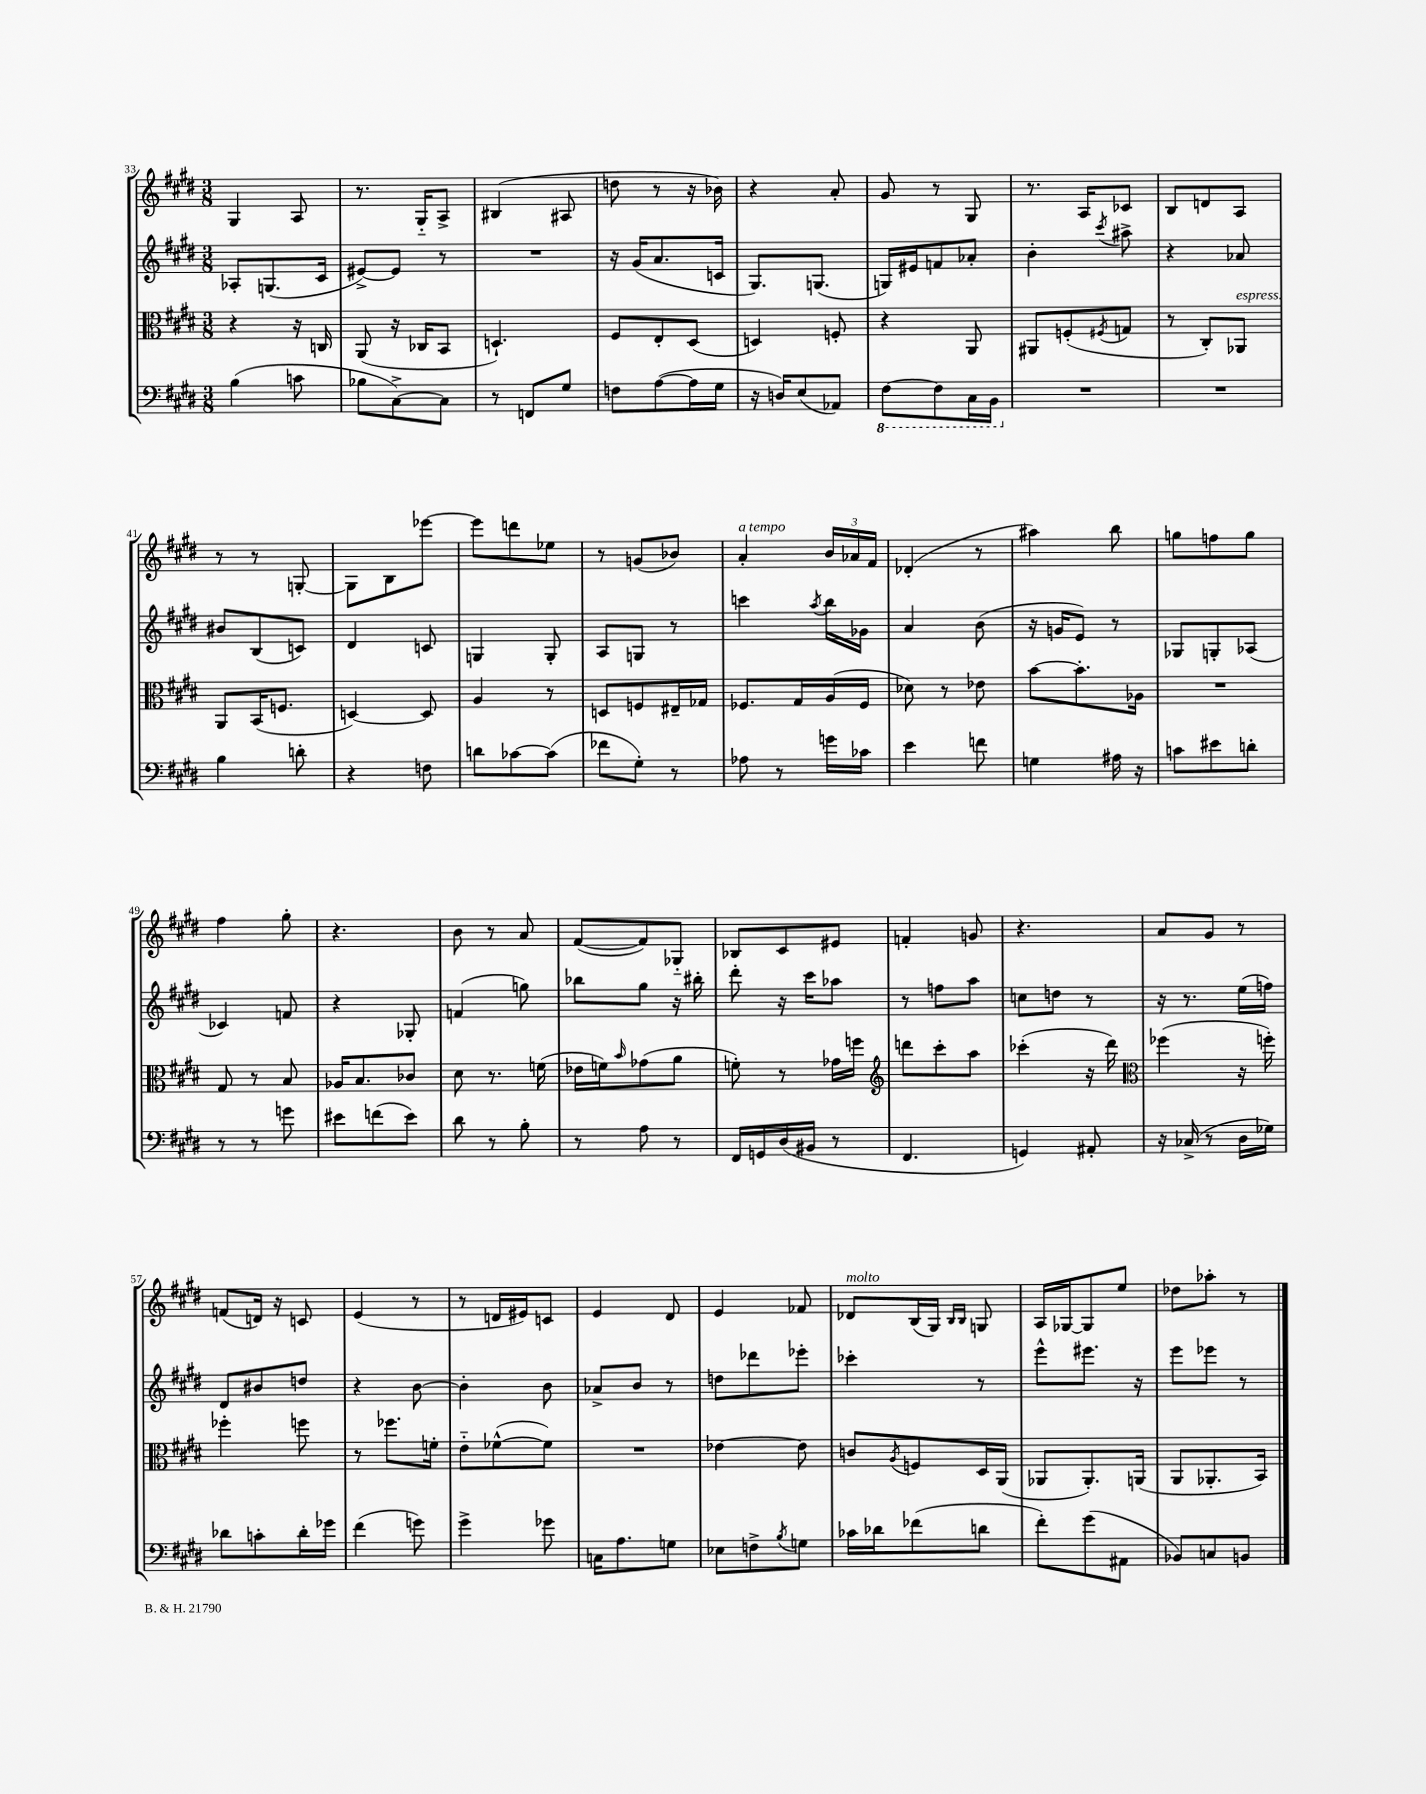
<<
\new StaffGroup <<
\new Staff = "s0" {
    \clef treble \key e \major \numericTimeSignature \time 3/8
    gis4 a8 |
    r8. gis16-_ a8-> |
    bis4( ais8 |
    d''8 r8 r16 bes'16) |
    r4 a'8-. |
    gis'8 r8 gis8 |
    r8. a16 ces'8 |
    b8 d'8 a8 |
    r8 r8 g8~-. |
    g8 b8 ees'''8~ |
    ees'''8 d'''8 ees''8 |
    r8 g'8( bes'8) |
    a'4-.^\markup { \italic "a tempo" } \tuplet 3/2 { b'16 aes'16 fis'16 } |
    des'4-.( r8 |
    ais''4) b''8 |
    g''8 f''8 g''8 |
    fis''4 gis''8-. |
    r4. |
    b'8 r8 a'8 |
    fis'8~( fis'8) ges8-_ |
    bes8 cis'8 eis'8 |
    f'4-. g'8 |
    r4. |
    a'8 gis'8 r8 |
    f'8( d'16) r16 c'8 |
    e'4( r8 |
    r8 d'16 eis'16) c'8 |
    e'4 dis'8 |
    e'4 fes'8 |
    des'8^\markup { \italic "molto" } b16( gis16) \grace { b16 b16 } g8 |
    a16 ges16~ ges8 e''8 |
    des''8 aes''8-. r8 \bar "|." |
}
\new Staff = "s1" {
    \clef treble \key e \major \numericTimeSignature \time 3/8
    aes8-. g8.( cis'16 |
    eis'8~->) eis'8 r8 |
    R4. |
    r16 gis'16( a'8. c'16 |
    gis8.) g8.( |
    g16) eis'16 f'8 aes'8-. |
    b'4-. \acciaccatura { cis'''8 } ais''8-> |
    r4 aes'8 |
    bis'8 b8( c'8) |
    dis'4 c'8 |
    g4 g8-. |
    a8 g8 r8 |
    c'''4 \acciaccatura { a''8 } b''16 ges'16 |
    a'4 b'8( |
    r16 g'16 e'8) r8 |
    ges8 g8-. aes8( |
    ces'4) f'8 |
    r4 ges8-. |
    f'4( g''8) |
    bes''8 gis''8 r16 bis''16-. |
    dis'''8-. r16 cis'''16 aes''8 |
    r8 f''8 a''8 |
    c''8 d''8 r8 |
    r16 r8. e''16( f''16) |
    dis'8 bis'8 d''8 |
    r4 b'8~ |
    b'4-. b'8 |
    aes'8-> b'8 r8 |
    d''8 des'''8 ees'''8-. |
    ces'''4-. r8 |
    e'''8-^ eis'''8. r16 |
    e'''8 ees'''8 r8 \bar "|." |
}
\new Staff = "s2" {
    \clef alto \key e \major \numericTimeSignature \time 3/8
    r4 r16 c16 |
    a,8( r16 ces16 b,8 |
    d4.-!) |
    fis8 e8-. dis8( |
    d4) f8-. |
    r4 a,8 |
    ais,8 f8-.( \acciaccatura { fis8 } g8 |
    r8 cis8-.) aes,8^\markup { \italic "espress." } |
    a,8 b,16( f8. |
    d4~) d8 |
    a4 r8 |
    d8 f8 eis16-- ges16 |
    fes8. gis16 a16( fes16 |
    des'8) r8 ees'8 |
    b'8~ b'8.-. aes16 |
    R4. |
    gis8 r8 b8 |
    aes16 b8. ces'8 |
    dis'8 r8. f'16( |
    ees'16 f'16) \grace { b'16 } ges'8( a'8 |
    f'8-.) r8 ges'16 f''16 |
    \clef treble d'''8 cis'''8-. a''8 |
    ces'''4-.( r16 dis'''16) |
    \clef alto fes''4( r16 f''16-.) |
    fes''4-. f''8 |
    r8 fes''8. f'16-. |
    e'8-_ fes'8~-^( fes'8) |
    R4. |
    ees'4~ ees'8 |
    c'8 \acciaccatura { a8 } f8 dis16 a,16( |
    aes,8 aes,8.-.) a,16( |
    a,8 aes,8.-. b,16) \bar "|." |
}
\new Staff = "s3" {
    \clef bass \key e \major \numericTimeSignature \time 3/8
    b4( c'8 |
    bes8 cis8~->) cis8 |
    r8 f,8 gis8 |
    f8 a8~( a16 gis16 |
    r16 d16) e8( aes,8) |
    \ottava #-1 fis,8~ fis,8 cis,16 b,,16 \ottava #0 |
    R4. |
    R4. |
    b4 d'8-. |
    r4 f8 |
    d'8 ces'8~ ces'8( |
    fes'8 gis8-.) r8 |
    aes8 r8 g'16 ces'16 |
    e'4 f'8 |
    g4 ais16 r16 |
    c'8 eis'8 d'8-. |
    r8 r8 g'8 |
    eis'8 f'8( eis'8) |
    dis'8 r8 b8-. |
    r8 a8 r8 |
    fis,16 g,16 dis16( bis,16 r8 |
    fis,4. |
    g,4) ais,8-. |
    r16 ces16->( r8 dis16 ges16) |
    des'8 c'8-. des'16-. ges'16 |
    fis'4( g'8) |
    gis'4-> ges'8 |
    c16 a8. g8 |
    ees8 f8-> \acciaccatura { b8 } g8 |
    ces'16 des'16 fes'8( d'8 |
    fis'8-.) gis'8( ais,8 |
    bes,8) c8 b,8 \bar "|." |
}
>>
>>
\layout { \context { \Score currentBarNumber = #33 } }
